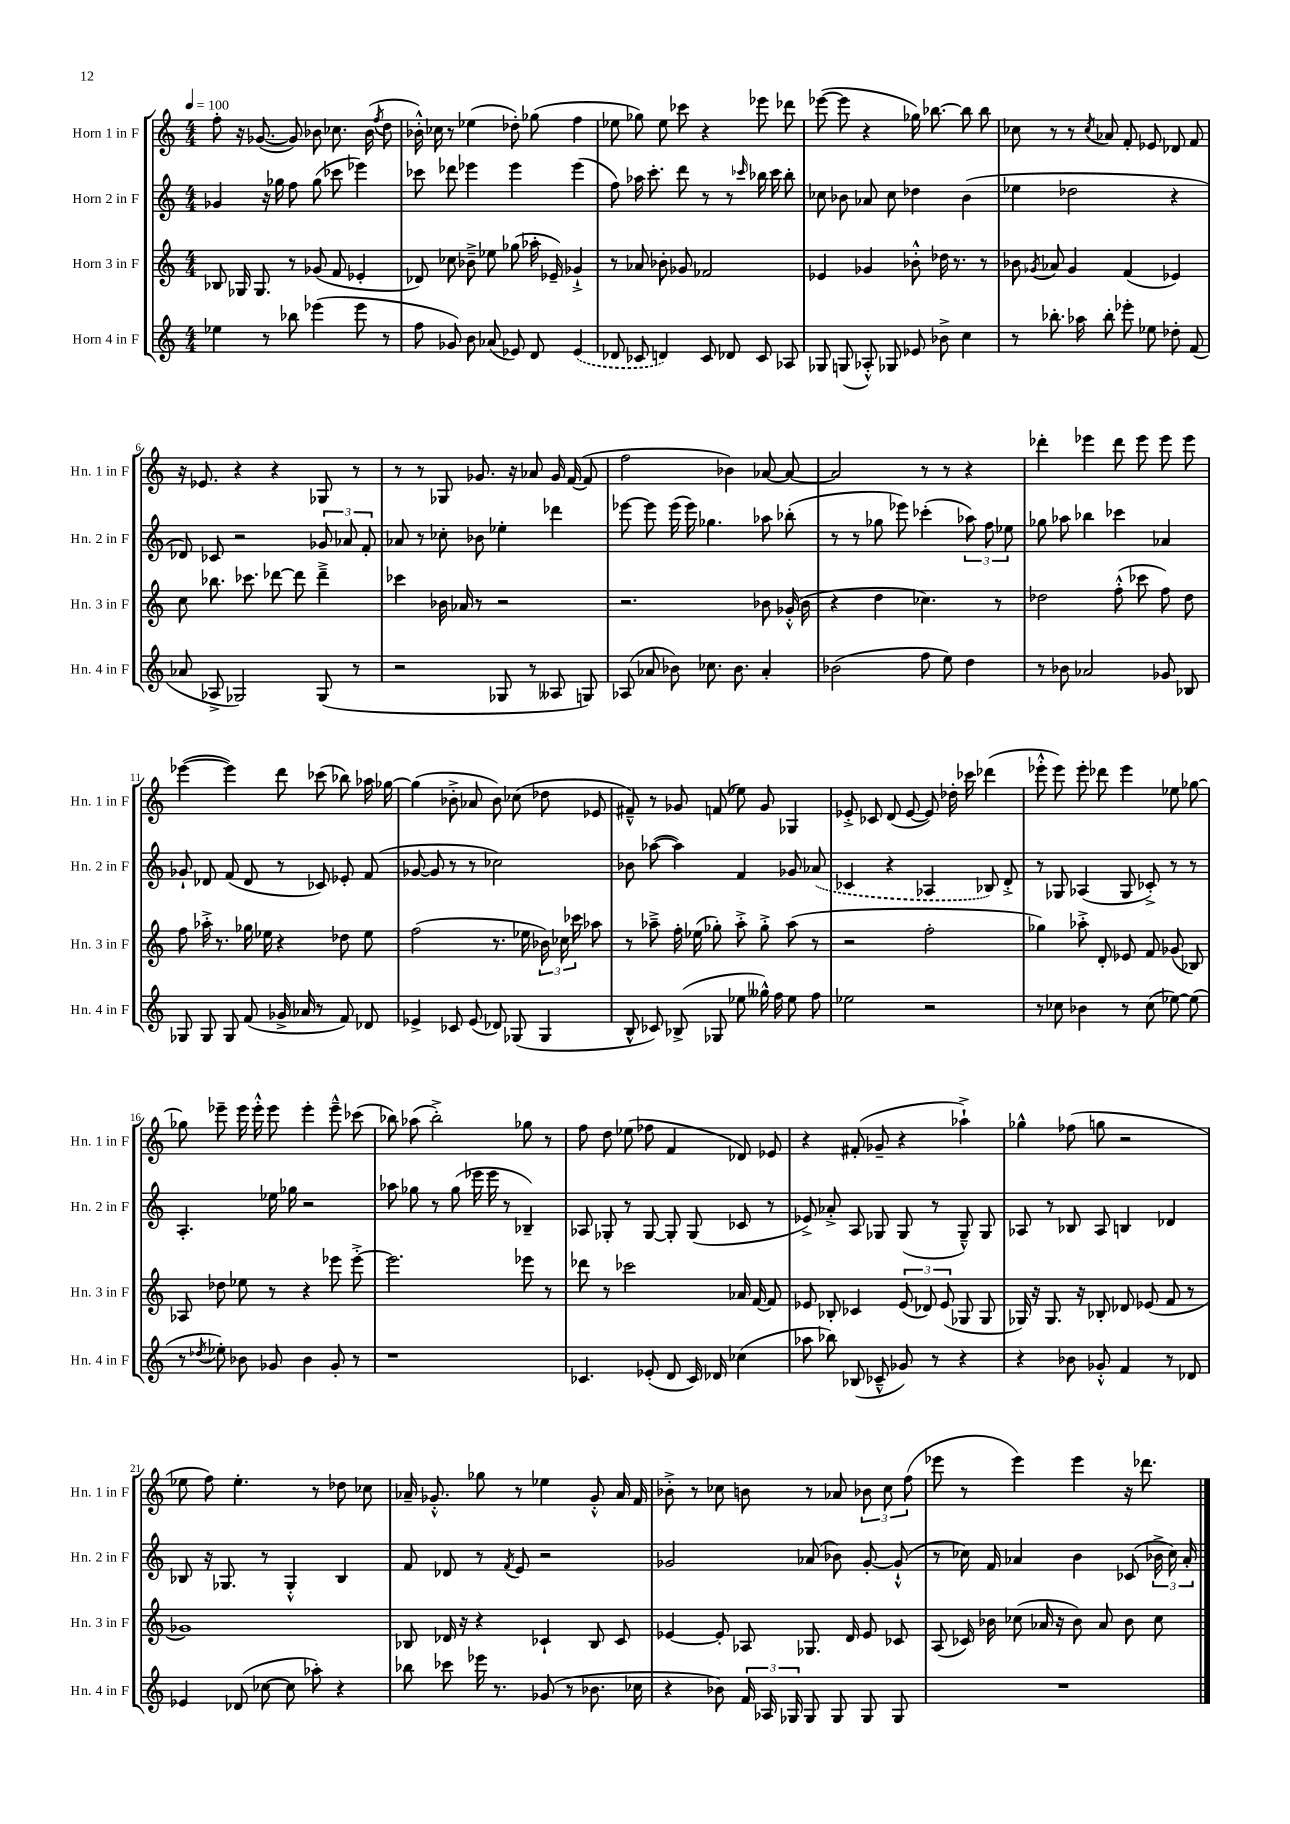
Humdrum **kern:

**kern	**kern	**kern	**kern
*part4	*part3	*part2	*part1
*staff4	*staff3	*staff2	*staff1
*I"Horn 4 in F	*I"Horn 3 in F	*I"Horn 2 in F	*I"Horn 1 in F
*I'Hn. 4 in F	*I'Hn. 3 in F	*I'Hn. 2 in F	*I'Hn. 1 in F
*clefG2	*clefG2	*clefG2	*clefG2
*k[]	*k[]	*k[]	*k[]
*M4/4	*M4/4	*M4/4	*M4/4
*MM100	*MM100	*MM100	*MM100
=1	=1	=1	=1
4ee-X\	8B-X/	4g-X/	8ff'\
.	16G-X/	.	16r
.	8.G-/	.	([8.g-X/
8r	.	16r	.
.	.	16gg-X\	.
8bb-X\	8r	8ff\	8g-/])
(4eee-X\	(8g-X/	(8gg-\	8b-X\
.	8f/	8ccc-X\	8.cc-X\
8eee-\	4e-X'/	4eee-X\)	.
.	.	.	(16b-\
.	.	.	8qff/
8r	.	.	8dd\
=2	=2	=2	=2
8ff\	8d-X/)	8ccc-X\	16b-X'^^\)
.	.	.	16cc-X\
8g-X/)	8cc-X\	8ddd-X\	8r
8b\	8b-X~^\	4eee-X\	(4ee-X\
(8a-X/	8ee-X\	.	.
8e-X/)	(8gg-X\	4eee-\	8dd-X'\)
8d/	16aa-X'\	.	(8gg-X\
.	16e-X~/)	.	.
(4e-/	4g-X`^/	(4eee-\	4ff\
=3	=3	=3	=3
8d-X/	8r	8ff\)	8ee-X\
8c-X/	8a-X/	16aa-X\	8gg-X\)
.	.	8.ccc'\	.
4dn/)	8b-X'\	.	8ee-\
.	8g-X/	8ddd\	8ccc-X\
8c-/	2f-X/	8r	4r
8d-X/	.	8r	.
.	.	16qqccc-X/	.
8c-/	.	16bb-X\	8eee-X\
.	.	16ccc-\	.
8A-X/	.	8bb-'\	8ddd-X\
=4	=4	=4	=4
8G-X/	4e-X/	8cc-X\	([8eee-X\
(8Gn/	.	8b-X\	8eee-\]
8A-X'^^/)	4g-X/	8a-X/	4r
8G-X/	.	8cc-\	.
8e-X/	8b-X'^^\	4dd-X\	16gg-X\)
.	.	.	[8.bb-X\
8b-X^\	16dd-X\	.	.
.	8.r	.	.
4cc\	.	(4b-\	8bb-\]
.	8r	.	8bb-\
=5	=5	=5	=5
8r	8b-X\	4ee-X\	8cc-X\
.	8qg-X/	.	.
8.bb-X'\	8a-X/	.	8r
.	4g-/	2dd-X\	8r
16aa-X\	.	.	.
.	.	.	8qcc-/
8bb-'\	.	.	8a-X/
8eee-X'\	(4f/	.	8f'/
8ee-X\	.	.	8e-X/
8dd-X'\	4e-X/)	4r	8d-X/
(8f/	.	.	8f/
!!LO:LB:g=z
=6	=6	=6	=6
8a-X/	8cc\	8d-X/)	16r
.	.	.	8.e-X/
8A-X^/	8.bb-X\	8c-X/	.
2G-X/)	.	2r	4r
.	8.ccc-X\	.	.
.	[8ddd-X\	.	4r
.	8ddd-\]	.	.
(8G-/	4ddd-~^\	12g-X/	8G-X/
.	.	12a-X/	.
8r	.	.	8r
.	.	12f'/	.
=7	=7	=7	=7
2r	4ccc-X\	8a-X/	8r
.	.	8r	8r
.	16b-X\	8cc-X'\	8G-X/
.	16a-X/	.	.
.	8r	8b-X\	8.g-X/
8G-X/	2r	4ee-X'\	.
.	.	.	16r
8r	.	.	8a-X/
8A--X/	.	4ddd-X\	16g-/
.	.	.	([16f/
8Gn/)	.	.	8f/]
=8	=8	=8	=8
(8A-X/	2.r	[8eee-X\	2ff\
8a-X/	.	8eee-\]	.
8b-X\)	.	(16eee-\	.
.	.	16eee-\)	.
8.cc-X\	.	4.gg-X\	.
.	.	.	4b-X\)
8.b-\	.	.	.
4a-'/	8b-X\	8aa-X\	[8a-X/
.	(16g-X'^^/	(8bb-X'\	8a-/_
.	16b-\	.	.
=9	=9	=9	=9
(2b-X\	4r	8r	2a-/]
.	.	8r	.
.	4dd\	8gg-X\	.
.	.	8eee-X\)	.
8ff\	4.cc-X\)	(4ccc-X'\	8r
8ee\)	.	.	8r
4dd\	.	12aa-X\)	4r
.	.	12ff\	.
.	8r	.	.
.	.	12ee-X\	.
=10	=10	=10	=10
8r	2dd-X\	8gg-X\	4ddd-X'\
8b-X\	.	8aa-X\	.
2a-X/	.	4bb-X\	4eee-X\
.	(8ff'^^\	4ccc-X\	8ddd-\
.	8ccc-X\	.	8eee-\
8g-X/	8ff\)	4a-X/	8eee-\
8B-X/	8dd-\	.	8eee-\
!!LO:LB:g=z
=11	=11	=11	=11
8G-X/	8ff\	8g-X`/	([4eee-X\
8G-/	16aa-X'^\	8d-X/	.
.	8.r	.	.
8G-/	.	(8f/	4eee-\])
(8f/	16gg-X\	8d-/	.
.	16ee-X\	.	.
16g-X^/	4r	8r	8ddd\
16a-X/	.	.	.
8r	.	8c-X/)	(8ccc-X\
8f/)	8dd-X\	8e-X'/	8bb-X\)
8d-X/	8ee-\	(8f/	16aa-X\
.	.	.	[16gg-X\
=12	=12	=12	=12
4e-X^/	(2ff\	[8g-X/	(4gg-\]
.	.	8g-/]	.
8c-X/	.	8r	8b-X'^\
(8e-/	.	8r	8a-X/
8d-X/)	8.r	2cc-X\)	8b-\)
(8G-X/	.	.	(8cc-X\
.	16ee-X\	.	.
4G-/	24b-X\)	.	8dd-X\
.	24cc-X\	.	.
.	24ccc-X\	.	.
.	8aa-X\	.	8e-X/
=13	=13	=13	=13
8B^^/	8r	8b-X\	8f#X~^^/)
8c-X/)	8aa-X~^\	([8aa-X\	8r
(8B-X^/	16ff'\	4aa-\])	8g-X/
.	(16ee-X\	.	.
8G-X/	8gg-X'\)	.	(8fn/
8ee-X\	8aa-'^\	4f/	8ee-X\)
16gg--X^^\)	8gg-'^\	.	8g-/
16ff\	.	.	.
8ee-\	(8aa-\	8g-X/	4G-X/
8ff\	8r	(8a-X/	.
=14	=14	=14	=14
2ee-X\	2r	4c-X/	8e-X'^/
.	.	.	8c-X/
.	.	4r	(8d/
.	.	.	[8e-/
2r	2ff'\	4A-X/	8e-/])
.	.	.	16dd-X'\
.	.	.	16ccc-X\
.	.	8B-X/)	(4ddd-X\
.	.	8d'^/	.
=15	=15	=15	=15
8r	4gg-X\)	8r	8eee-X'^^\
8cc-X\	.	8G-X/	8eee-\)
4b-X\	8aa-X'^\	(4A-X/	8eee-'\
.	8d'/	.	8ddd-X\
8r	8e-X/	8G-/	4eee-\
(8cc-\	8f/	8c-X'^/)	.
[8ee-X\)	(8g-X/	8r	8ee-X\
(8ee-\]	8B-X/)	8r	[8gg-X\
!!LO:LB:g=z
=16	=16	=16	=16
8r	8A-X/	4.A'/	8gg-X\]
8qdd-X/	.	.	.
8ee-X'\)	8dd-X\	.	8eee-X~\
8b-X\	8ee-X\	.	16eee-\
.	.	.	16eee-'^^\
8g-X/	8r	16ee-X\	8eee-\
.	.	16gg-X\	.
4b-\	4r	2r	4eee-'\
8g-'/	8eee-X\	.	8eee-~^^\
8r	[8eee-'^\	.	(8ccc-X\
=17	=17	=17	=17
1r	2.eee-\]	8aa-X\	8bb-X\)
.	.	8gg-X\	(8aa-X\
.	.	8r	2bb-'^\)
.	.	(8gg-\	.
.	.	16eee-X\	.
.	.	16eee-\	.
.	.	8r	.
.	8eee-X\	4B-X~/)	8gg-X\
.	8r	.	8r
=18	=18	=18	=18
4.c-X/	8ddd-X\	8A-X/	8ff\
.	8r	8G-X'/	8dd\
.	2ccc-X\	8r	(8ee-X\
(8e-X'/	.	[8G-/	8ff-X\
8d/	.	8G-'/]	4f/
16c-/)	.	(8G-/	.
16d-X/	.	.	.
(4cc-X\	16a-X/	8c-X/	8d-X/)
.	[16f/	.	.
.	8f/]	8r	8e-X/
=19	=19	=19	=19
8aa-X\	8e-X/	8e-X^/)	4r
8bb-X\)	8B-X'/	8a-X'^/	.
(8B-X/	4c-X/	8A/	(8f#X'/
8c-X~^^/	.	8G-X/	8g-X~/
8g-X/)	(12e-/	(8G-/	4r
.	12d-X/)	.	.
8r	.	8r	.
.	(12e-/	.	.
4r	8G-X/	8G-~^^/)	4aa-X`^\)
.	8G-/	8G-/	.
=20	=20	=20	=20
4r	16G-X/)	8A-X/	4gg-X^^\
.	16r	.	.
.	8.G-/	8r	.
8b-X\	.	8B-X/	(8ff-X\
.	16r	.	.
8g-X'^^/	8B-X'/	8A-/	8ggn\
4f/	8d-X/	4Bn/	2r
.	(8e-X/	.	.
8r	8f/	4d-X/	.
8d-X/	8r	.	.
!!LO:LB:g=z
=21	=21	=21	=21
4e-X/	1g-X)	8B-X/	8ee-X\
.	.	16r	8ff\)
.	.	8.G-X/	.
(8d-X/	.	.	4.ee-'\
[8cc-X\	.	8r	.
8cc-\]	.	4G-'^^/	.
8aa-X'\)	.	.	8r
4r	.	4B-/	8dd-X\
.	.	.	8cc-X\
=22	=22	=22	=22
8bb-X\	8B-X/	8f/	16a-X~/
.	.	.	8.g-X'^^/
8ccc-X\	16d-X/	8d-X/	.
.	16r	.	.
16eee-X\	4r	8r	8gg-X\
8.r	.	.	.
.	.	8qf/	.
.	.	8e/	8r
(8g-X/	4c-X`/	2r	4ee-X\
8r	.	.	.
8.b-X\	8B-/	.	8g-'^^/
.	8c-/	.	16a-/
16cc-X\	.	.	16f/
=23	=23	=23	=23
4r	[4e-X/	2g-X/	8b-X'^\
.	.	.	8r
8b-X\)	8e-'/]	.	8cc-X\
24f/	8A-X/	.	8bn\
24A-X/	.	.	.
24G-X/	.	.	.
8G-/	8.G-X/	(8a-X/	8r
8G-/	.	8b-X\)	8a-X/
.	16d/	.	.
8G-/	8e-/	[8g-'/	12b-X\
.	.	.	12cc-\
8G-/	8c-X/	(8g-`^^/]	.
.	.	.	(12ff\
=24	=24	=24	=24
1r	(8A/	8r	8eee-X\
.	16c-X/)	16cc-X\)	8r
.	16b-X\	16f/	.
.	(8cc-X\	4a-X/	4eee-\)
.	16a-X/	.	.
.	16r	.	.
.	8b-\)	4b\	4eee-\
.	8a-/	.	.
.	8b-\	(8c-X/	16r
.	.	.	8.ddd-X\
.	8cc-\	24b-X^\	.
.	.	24cc-\)	.
.	.	24a-'/	.
==	==	==	==
*-	*-	*-	*-
